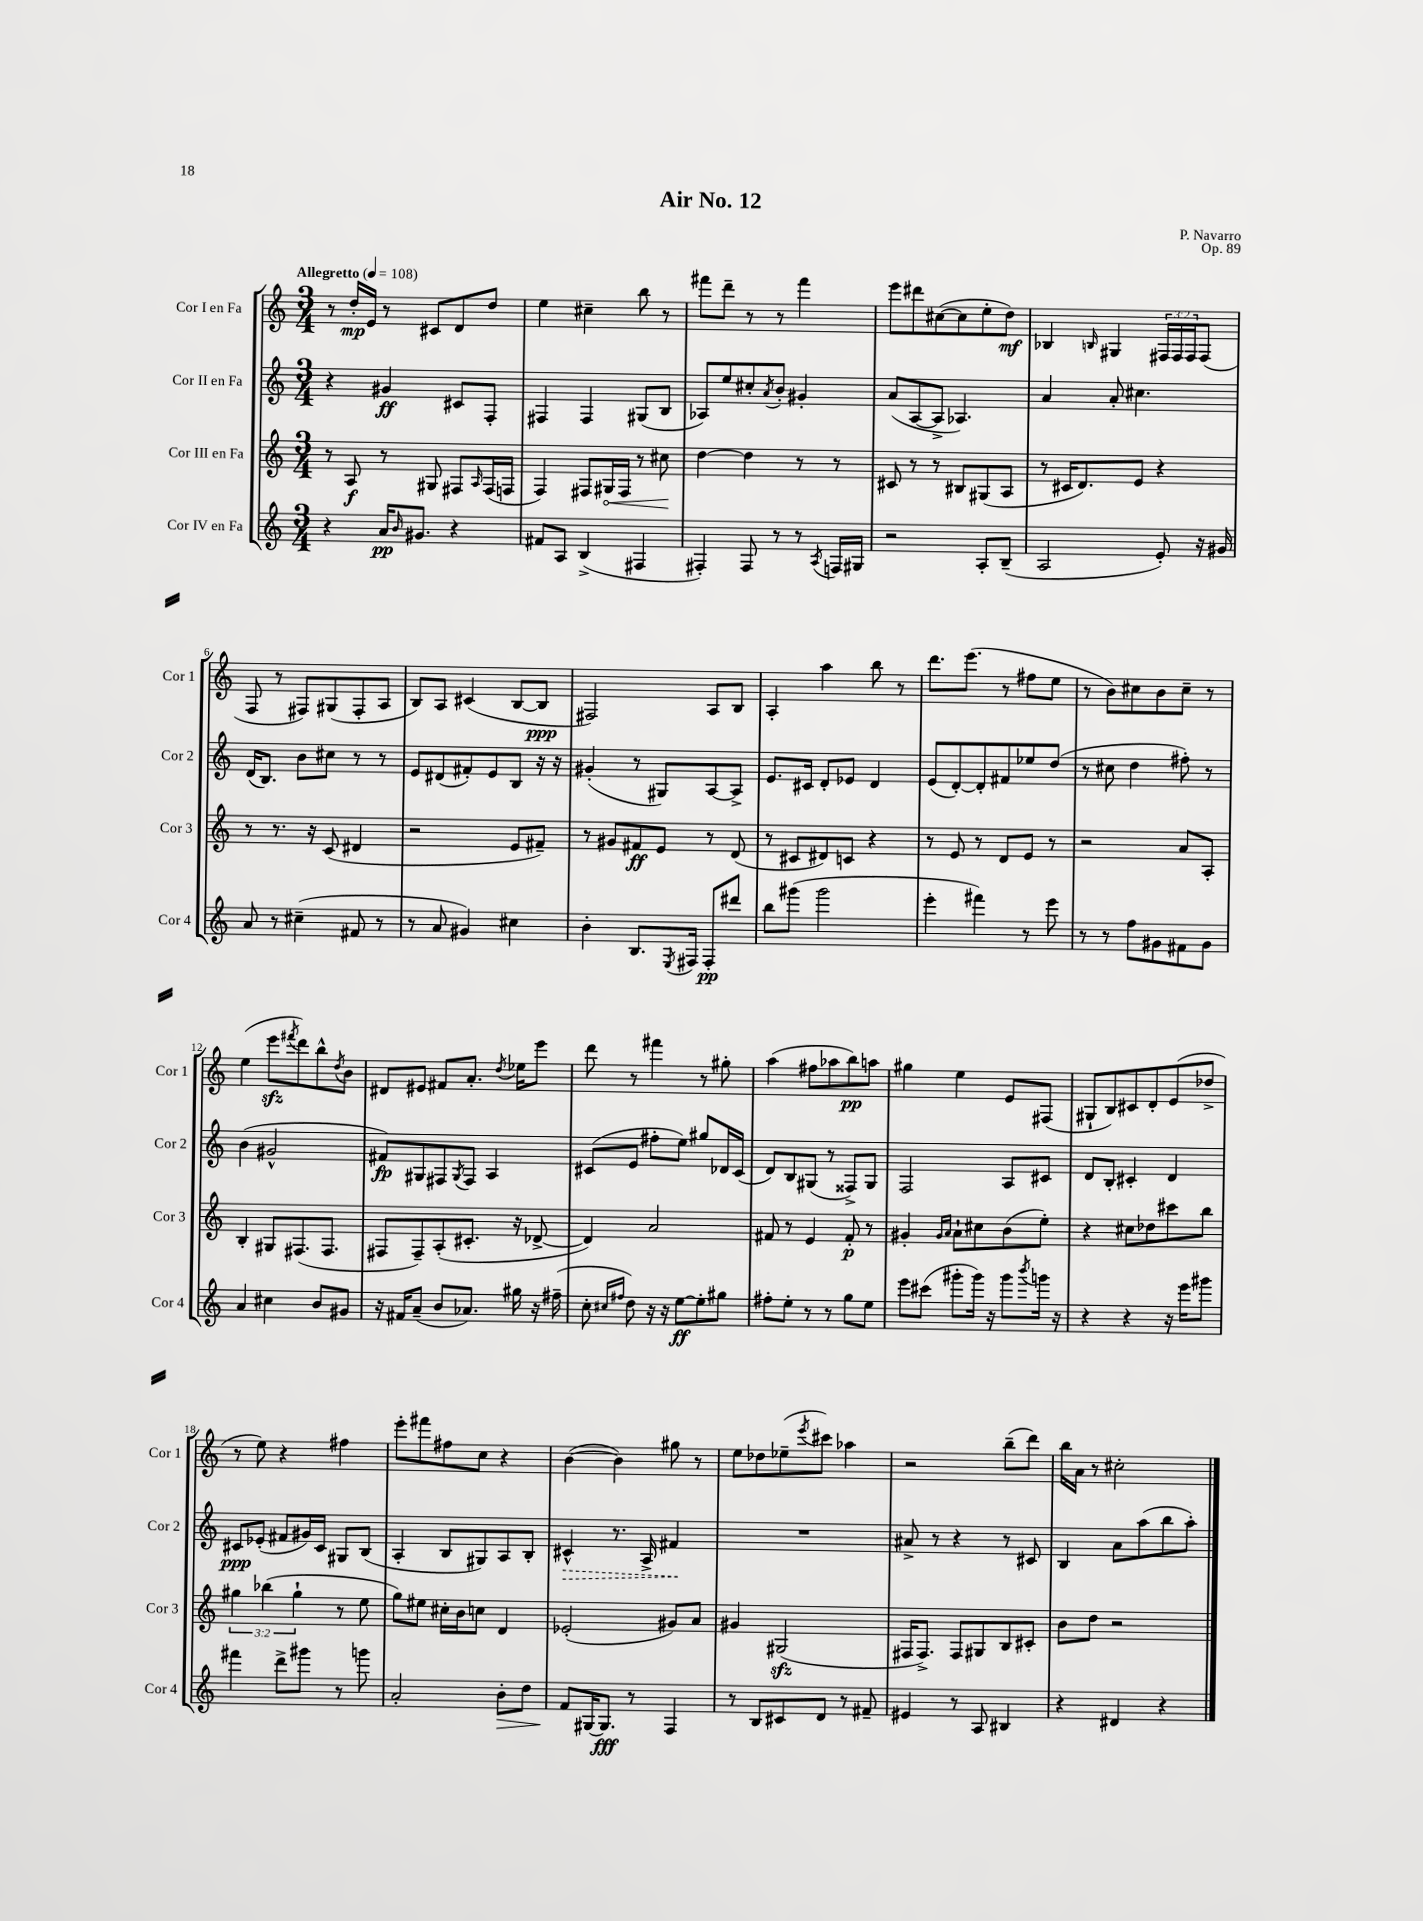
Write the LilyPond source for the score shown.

\header { title = "Air No. 12" composer = "P. Navarro" opus = "Op. 89" }
<<
\new StaffGroup <<
\new Staff = "s0" \with { instrumentName = "Cor I en Fa" shortInstrumentName = "Cor 1" } {
    \clef treble \key c \major \numericTimeSignature \time 3/4 \override Staff.TupletNumber.text = #tuplet-number::calc-fraction-text \tempo "Allegretto" 4 = 108
    r8 d''16-.\mp e'16 r8 cis'8 d'8 d''8 |
    e''4 cis''4-- b''8 r8 |
    fis'''8 d'''8-- r8 r8 fis'''4 |
    e'''8 dis'''8 cis''8~( cis''8 e''8-. d''8\mf) |
    bes4 \grace { b16 } gis4 \tuplet 3/2 { fis16 fis16 fis16 } fis8( |
    f8 r8 fis8) gis8( fis8-. a8 |
    b8) a8 cis'4( b8~ b8\ppp |
    fis2) a8 b8 |
    a4-. a''4 b''8 r8 |
    d'''8. e'''8.( r8 fis''8 e''8 |
    r8 b'8) cis''8 b'8 cis''8-- r8 |
    e''4( e'''8\sfz \acciaccatura { fis'''8 } d'''8) b''8-^ \acciaccatura { d''8 } b'8 |
    dis'8 eis'8 fis'8 a'8.-. \acciaccatura { d''8 } ees''16 e'''8 |
    d'''8 r8 fis'''4 r8 gis''8-. |
    a''4( fis''8 aes''8 b''8\pp) a''8 |
    gis''4 e''4 e'8 fis8( |
    gis8-! b8) cis'8 d'8-. e'8( des''8-> |
    r8 e''8) r4 fis''4 |
    e'''8-. fis'''8 fis''8 c''8 r4 |
    b'4~( b'4) gis''8 r8 |
    e''8 des''8 ees''8--( \acciaccatura { e'''8 } cis'''8) aes''4 |
    r2 b''8--( d'''8) |
    b''16 a'16 r8 cis''2-. \bar "|." |
}
\new Staff = "s1" \with { instrumentName = "Cor II en Fa" shortInstrumentName = "Cor 2" } {
    \clef treble \key c \major \numericTimeSignature \time 3/4
    r4 gis'4\ff cis'8 f8-. |
    fis4 fis4 gis8( b8 |
    aes8) e''8 cis''8-. \acciaccatura { a'8 } b'8-. gis'4-. |
    a'8( a8~ a8-> aes4.) |
    a'4 a'8-. cis''4. |
    d'16( b8.) b'8 cis''8 r8 r8 |
    e'8 dis'8( fis'8-.) e'8 b8 r16 r16 |
    gis'4-.( r8 gis8) a8~ a8-> |
    e'8. cis'16 d'8-. ees'8 d'4 |
    e'8( d'8~-.) d'8-. fis'8 ees''8 d''8( |
    r8 cis''8 d''4 fis''8-.) r8 |
    b'4( gis'2-^ |
    fis'8\fp) gis8 fis8 \acciaccatura { gis8 } fis8 a4 |
    cis'8( e'8 fis''8-. e''8) gis''8 des'16 cis'16( |
    d'8) b8 gis8( r8 fisis8->) gis8 |
    f2 a8 cis'8 |
    d'8 b8-. cis'4-. d'4 |
    cis'8\ppp ees'8-.( fis'8 gis'16) cis'16 gis8 b8( |
    a4-. b8 gis8) a8 b8-. |
    \once \override Hairpin.style = #'dashed-line cis'4-^\> r8. a16-> fis'4\! |
    R2. |
    ais'8-> r8 r4 r8 cis'8 |
    b4 a'8 a''8( b''8 a''8-.) \bar "|." |
}
\new Staff = "s2" \with { instrumentName = "Cor III en Fa" shortInstrumentName = "Cor 3" } {
    \clef treble \key c \major \numericTimeSignature \time 3/4 \override Staff.TupletNumber.text = #tuplet-number::calc-fraction-text
    r8 a8\f r8 gis8 fis8 \grace { a16 } fis16( f16 |
    f4) fis8 \once \override Hairpin.circled-tip = ##t gis16\< fis16 r8 cis''8\! |
    d''4~ d''4 r8 r8 |
    cis'8 r8 r8 bis8 gis8( a8 |
    r8 cis'16 d'8.) e'8 r4 |
    r8 r8. r16 c'8( dis'4 |
    r2 e'8 fis'8--) |
    r8 gis'8 fis'8\ff e'8 r8 d'8( |
    r8 cis'8 dis'8) c'8 r4 |
    r8 e'8 r8 d'8 e'8 r8 |
    r2 a'8 a8-. |
    b4-. gis8 fis8.( fis8. |
    fis8 fis8--) a8-.( cis'8.-. r16 des'8~-> |
    des'4) a'2 |
    fis'8 r8 e'4 fis'8-.\p r8 |
    gis'4-. \grace { gis'16 a'16 } a'8-! cis''8 b'8( e''8-.) |
    r4 cis''8 des''8 cis'''8 b''8 |
    \tuplet 3/2 { gis''4 bes''4( gis''4-! } r8 e''8 |
    g''8) eis''8 cis''16-. b'16 c''8 d'4 |
    ees'2-.( gis'8) a'8 |
    gis'4 gis2\sfz( |
    fis16 fis8.->) fis8 gis8 b8 cis'8-. |
    b'8 d''8 r2 \bar "|." |
}
\new Staff = "s3" \with { instrumentName = "Cor IV en Fa" shortInstrumentName = "Cor 4" } {
    \clef treble \key c \major \numericTimeSignature \time 3/4
    r4 a'16\pp \grace { b'16 } gis'8. r4 |
    fis'8 a8 b4->( fis4 |
    fis4-.) fis8 r8 r8 \acciaccatura { a8 } f16 gis16 |
    r2 a8-. b8--( |
    a2 e'8-.) r16 gis'16 |
    a'8 r8 cis''4--( fis'8 r8 |
    r8 a'8 gis'4) cis''4 |
    b'4-. b8. \acciaccatura { e8 } fis16 fis8-.\pp dis'''8 |
    b''8 gis'''8( gis'''2 |
    e'''4-. fis'''4) r8 e'''8 |
    r8 r8 f''8 gis'8 fis'8 gis'8 |
    a'4 cis''4 b'8 gis'8 |
    r16 fis'16 a'8--( b'8 aes'8.) gis''16 r16 fis''16--( |
    c''8-. \grace { cis''16 fis''16 } d''8) r16 r16 e''8~\ff e''8-. gis''8 |
    fis''8-. e''8-. r8 r8 g''8 e''8 |
    e'''8 cis'''8( gis'''8-. gis'''16) r16 gis'''8 \acciaccatura { b'''8 } g'''16 r16 |
    r4 r4 r16 e'''16 gis'''8 |
    fis'''4 d'''8-> gis'''8 r8 g'''8 |
    a'2-. b'8-.\> d''8 |
    f'8\! gis16~ gis8.\fff r8 f4 |
    r8 b8 cis'8 d'8 r8 fis'8-- |
    eis'4 r8 a8 bis4 |
    r4 dis'4 r4 \bar "|." |
}
>>
>>
